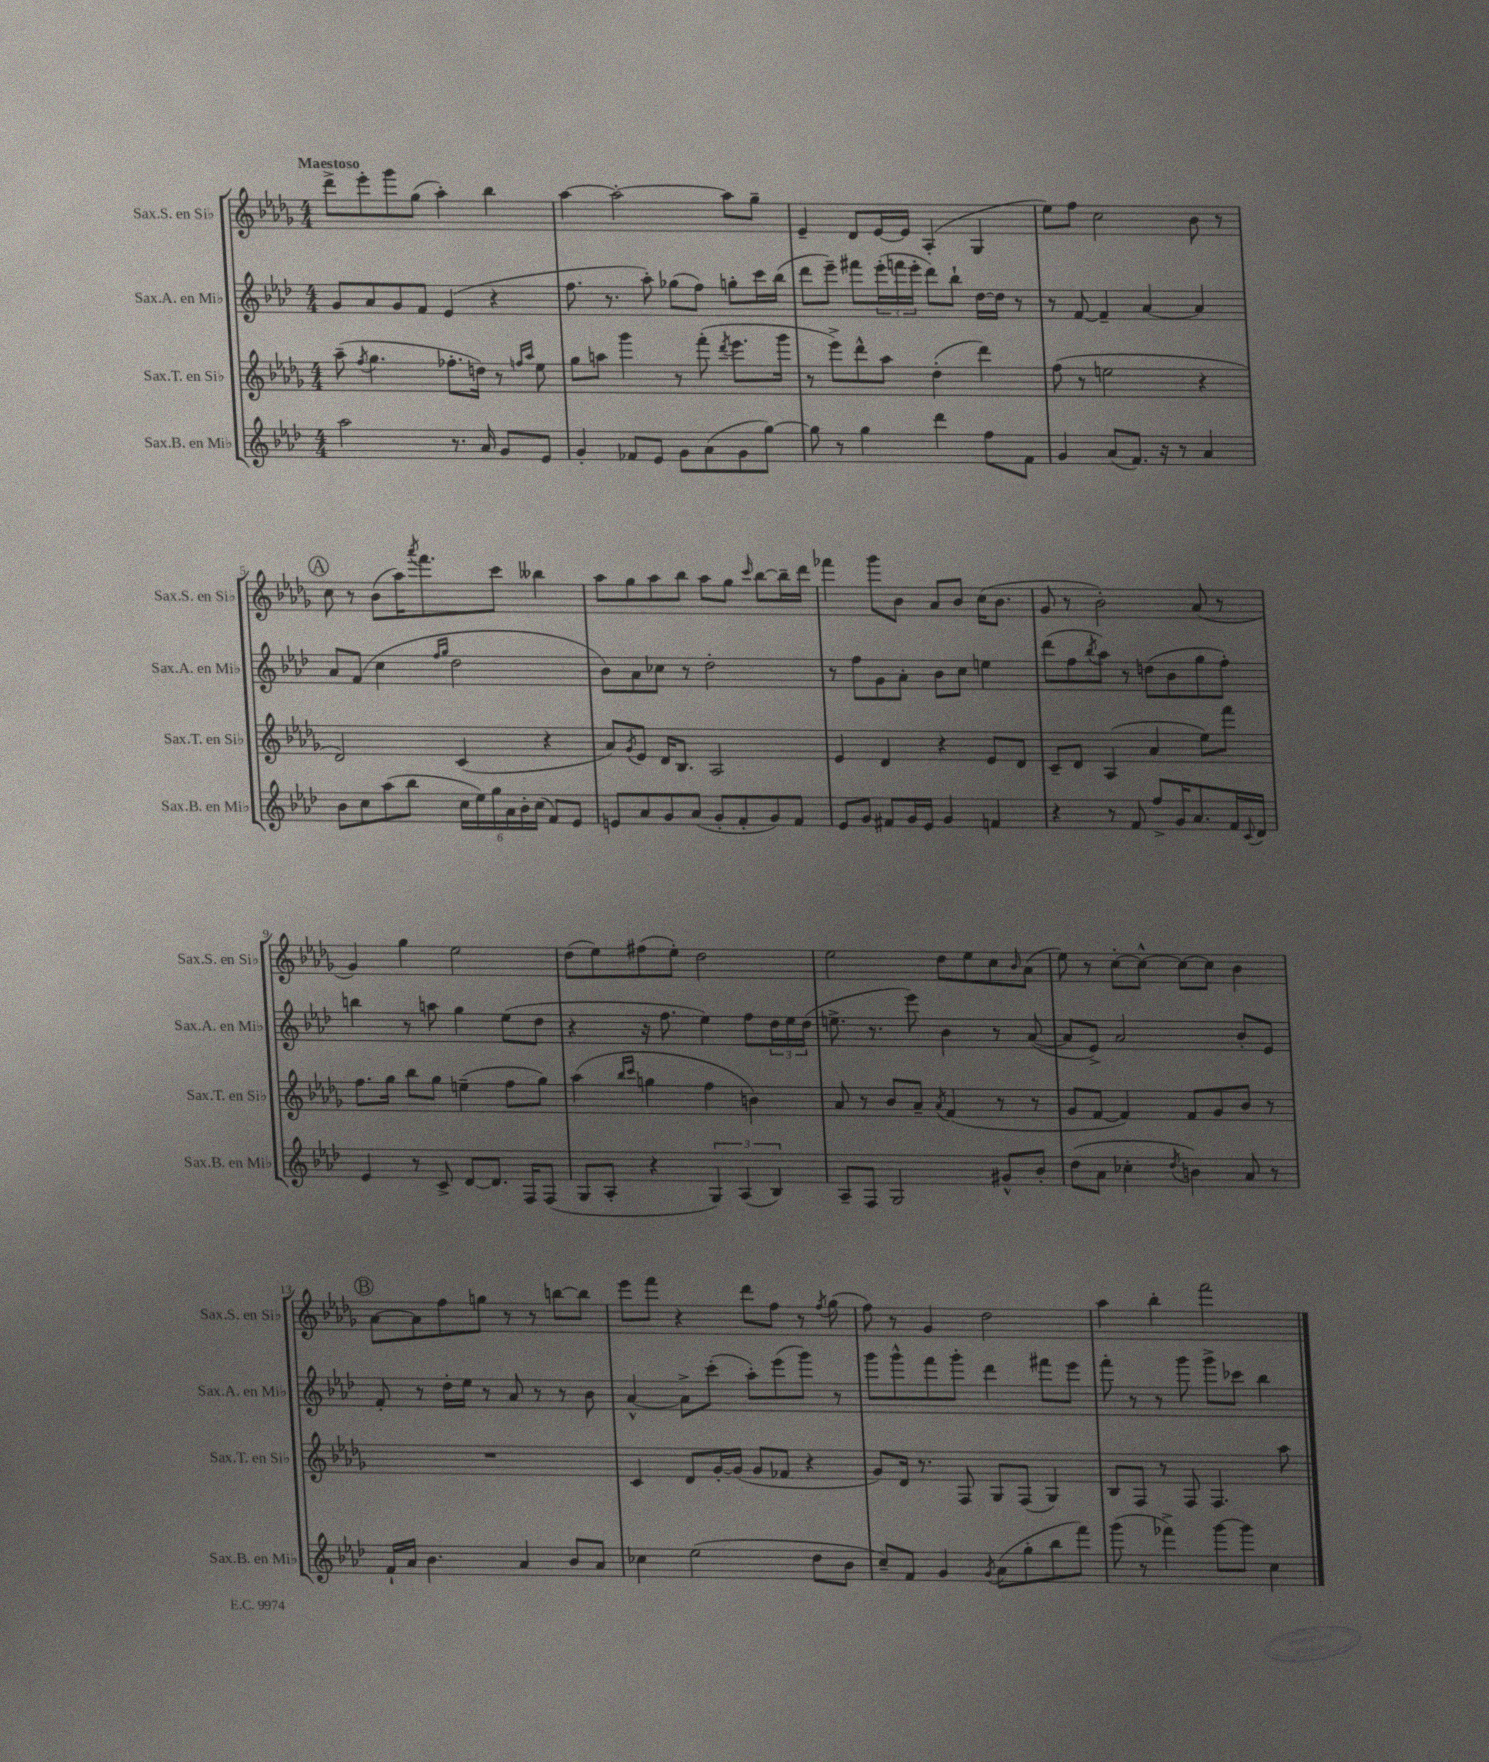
<<
\new StaffGroup <<
\new Staff = "s0" \with { instrumentName = "Sax.S. en Sib" shortInstrumentName = "Sax.S. en Sib" } {
    \clef treble \key des \major \numericTimeSignature \time 4/4 \tempo "Maestoso"
    des'''8-> ees'''8-. ges'''8 ges''8( aes''4-.) bes''4 |
    aes''4~ aes''2~-. aes''8 ges''8-- |
    ees'4-- des'8 ees'16~ ees'16 aes4-.( ges4 |
    ees''8) f''8 c''2 bes'8 r8 |
    \mark \markup { \circle "A" } c''8 r8 bes'8( aes''16) \acciaccatura { aes'''8 } f'''8. c'''8 beses''4 |
    aes''8 ges''8 aes''8 bes''8 aes''8 ges''8 \grace { c'''16 } bes''8~ bes''16-- des'''16 |
    fes'''4 ges'''8 bes'8 aes'8 bes'8 c''16( bes'8. |
    ges'8 r8 bes'2-.) aes'8( r8 |
    ges'4) ges''4 ees''2 |
    des''8( ees''8) fis''8( ees''8-.) des''2 |
    ees''2 des''8 ees''8 c''8 \grace { bes'16 } aes'8( |
    ees''8) r8 c''8~-. c''8~-^ c''8~ c''8 bes'4 |
    \mark \markup { \circle "B" } aes'8~ aes'8 f''8 g''8 r8 r8 b''8~ b''8 |
    ees'''8 f'''8 r4 des'''8 f''8 r8 \acciaccatura { f''8 } ges''8( |
    f''8) r8 ges'4 des''2 |
    aes''4 bes''4-. f'''2 \bar "|." |
}
\new Staff = "s1" \with { instrumentName = "Sax.A. en Mib" shortInstrumentName = "Sax.A. en Mib" } {
    \clef treble \key aes \major \numericTimeSignature \time 4/4
    g'8 aes'8 g'8 f'8 ees'4( r4 |
    f''8. r8. aes''8-.) ges''8( f''8) g''8-. c'''16 bes''16( |
    des'''8 ees'''8--) fis'''8 \tuplet 3/2 { ees'''16-.( f'''16 ees'''16-. } des'''8) bes''8-! des''16~ des''16 r8 |
    r8 f'8~ f'4-- aes'4~ aes'4 |
    \mark \markup { \circle "A" } aes'8 f'8( c''4 \grace { f''16 g''16 } des''2 |
    bes'8) aes'8 ces''8 r8 des''2-. |
    r8 f''8 g'8 aes'8-. bes'8 c''8 e''4 |
    des'''8( f''8 \acciaccatura { bes''8 } aes''8) r8 d''8( bes'8 g''8 f''8-.) |
    b''4 r8 a''8 g''4 ees''8( des''8 |
    r4 r16 f''8. ees''4) f''8 \tuplet 3/2 { des''16 ees''16 des''16( } |
    e''8.-> r8. ees'''8) bes'4 r8 aes'8~( |
    aes'8 ees'8->) aes'2 bes'8-. ees'8 |
    \mark \markup { \circle "B" } f'8-. r8 des''16-. ees''16 r8 aes'8 r8 r8 bes'8 |
    aes'4~-^ aes'8-> c'''8-.( aes''8-.) ees'''8( g'''8) r8 |
    g'''8 g'''8-^ f'''8 g'''8-. des'''4 fis'''8 ees'''8 |
    f'''8-. r8 r8 g'''8 g'''8-> ces'''8 bes''4 \bar "|." |
}
\new Staff = "s2" \with { instrumentName = "Sax.T. en Sib" shortInstrumentName = "Sax.T. en Sib" } {
    \clef treble \key des \major \numericTimeSignature \time 4/4
    aes''8--( \acciaccatura { f''8 } ges''4. fes''8.-. d''16) r8 \grace { f''16 aes''16 } ees''8 |
    ges''8 a''8 ges'''4 r8 f'''8-.( \acciaccatura { des'''8 } ees'''8. ges'''16 |
    r8 ees'''8->) des'''8-^ aes''8 des''4-.( des'''4) |
    f''8( r8 e''2 r4 |
    \mark \markup { \circle "A" } des'2) c'4( r4 |
    aes'8) \acciaccatura { ges'8 } ees'8 des'16 bes8. aes2 |
    ees'4 des'4 r4 ees'8 des'8 |
    c'8-- des'8 aes4( aes'4 ees''8) f'''8 |
    f''8. ges''16 bes''8 ges''8 e''4--( f''8 ges''8) |
    aes''4( \grace { bes''16 c'''16 } g''4 f''4 b'4) |
    aes'8 r8 bes'8 aes'8-- \acciaccatura { aes'8 } f'4( r8 r8 |
    ges'8 f'8~ f'4) f'8 ges'8 bes'8 r8 |
    \mark \markup { \circle "B" } R1 |
    c'4 des'8 ges'16~-. ges'16( ges'8 fes'8 r4 |
    ges'8) des'16 r8. f8 ges8 f8( ges4) |
    bes8 f8 r8 f8 f4. aes''8 \bar "|." |
}
\new Staff = "s3" \with { instrumentName = "Sax.B. en Mib" shortInstrumentName = "Sax.B. en Mib" } {
    \clef treble \key aes \major \numericTimeSignature \time 4/4
    aes''2 r8. aes'16 g'8 ees'8 |
    g'4-. fes'8 ees'8 g'8 aes'8( g'8 g''8~) |
    g''8 r8 g''4 des'''4 f''8 f'8 |
    g'4 aes'8( f'8.) r16 r8 aes'4 |
    \mark \markup { \circle "A" } bes'8 c''8 aes''8( bes''8 \tuplet 6/4 { c''16 ees''16) g''16 aes'16 bes'16-. c''16( } f'8) ees'8 |
    e'8 aes'8 g'8 aes'8( g'8-. f'8-. g'8) f'8 |
    ees'8 g'8 fis'8 g'16 ees'16 g'4 f'4 |
    r4 r8 f'8 f''8-> g'16 aes'8. f'16 \appoggiatura { c'8 } des'16 |
    ees'4 r8 c'8-> des'8~ des'8. f16 f8( |
    g8 aes8-. r4 \tuplet 3/2 { g4) aes4( bes4) } |
    aes8-- f8 g2 gis'8-^ bes'8-. |
    des''8( aes'8 ces''4-. \acciaccatura { des''8 } b'4) aes'8 r8 |
    \mark \markup { \circle "B" } f'16-! aes'16 bes'4. aes'4 bes'8 aes'8 |
    ces''4 ees''2( des''8 bes'8 |
    c''8--) f'8 g'4 \acciaccatura { g'8 } aes'8( g''8-. bes''8 f'''8) |
    g'''8( r8 fes'''4->) g'''8~ g'''8 c''4 \bar "|." |
}
>>
>>
